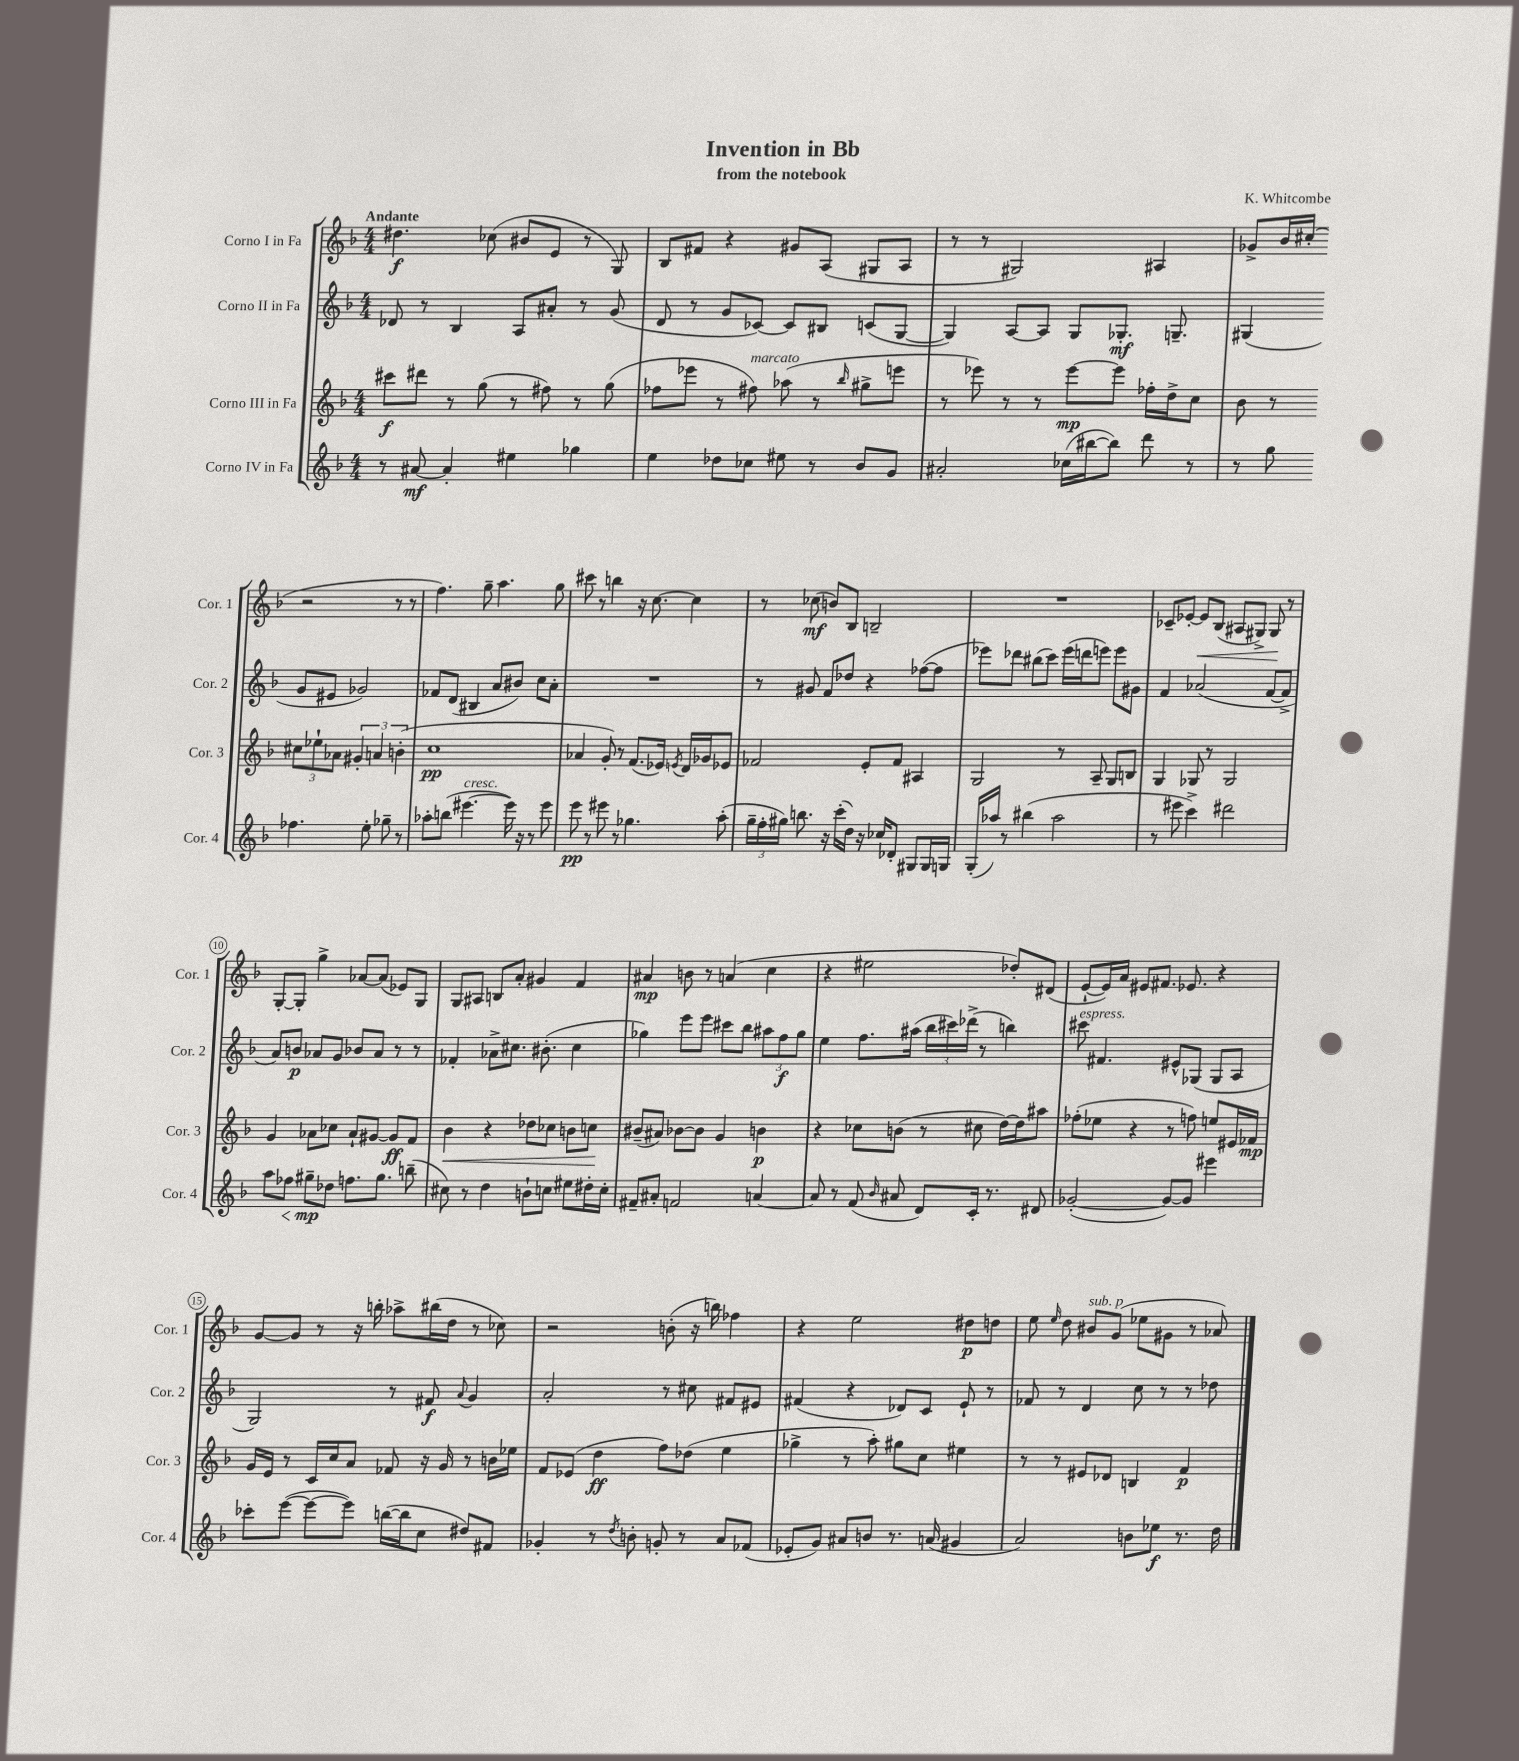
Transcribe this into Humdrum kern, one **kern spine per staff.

**kern	**dynam	**kern	**dynam	**kern	**dynam	**kern	**dynam
*part4	*part4	*part3	*part3	*part2	*part2	*part1	*part1
*staff4	*staff4	*staff3	*staff3	*staff2	*staff2	*staff1	*staff1
*I"Corno IV in Fa	*	*I"Corno III in Fa	*	*I"Corno II in Fa	*	*I"Corno I in Fa	*
*I'Cor. 4	*	*I'Cor. 3	*	*I'Cor. 2	*	*I'Cor. 1	*
*clefG2	*	*clefG2	*	*clefG2	*	*clefG2	*
*k[b-]	*	*k[b-]	*	*k[b-]	*	*k[b-]	*
*M4/4	*	*M4/4	*	*M4/4	*	*M4/4	*
=1	=1	=1	=1	=1	=1	=1	=1
!	!	!	!	!	!	!LO:TX:a:B:t=Andante	!
8r	.	8ccc#X\L	f	8d-X/	.	4.dd#X\	f
[8a#X/	mf	8ddd#X\J	.	8r	.	.	.
4a#'/]	.	8r	.	4B-/	.	.	.
.	.	(8gg\	.	.	.	(8cc-X\	.
4ee#X\	.	8r	.	8A/L	.	8b#X/L	.
.	.	8ff#X\)	.	8a#X'/J	.	8e/J	.
4gg-X\	.	8r	.	8r	.	8r	.
.	.	(8gg\	.	(8g/	.	8G/)	.
=2	=2	=2	=2	=2	=2	=2	=2
4ee\	.	8ff-X\L	.	8d/	.	8B-/L	.
.	.	8eee-X\J	.	8r	.	8f#X/J	.
8dd-X\L	.	8r	.	8g/L	.	4r	.
!	!	!LO:TX:a:i:t=marcato	!	!	!	!	!
8cc-X\J	.	8ff#X\)	.	[8c-X/J)	.	.	.
8ee#X\	.	(8aa-X\	.	8c-/L]	.	8g#X/L	.
8r	.	8r	.	8B#X/J	.	(8A/J	.
.	.	16qqbb-/	.	.	.	.	.
8b-/L	.	8gg#X^\L	.	(8cn/L	.	8G#X/L	.
8g/J	.	8eeen\J	.	[8G/J	.	8A/J	.
=3	=3	=3	=3	=3	=3	=3	=3
2a#X'/	.	8r	.	4G/])	.	8r	.
.	.	8eee-X\)	.	.	.	8r	.
.	.	8r	.	[8A/L	.	2G#X/)	.
.	.	8r	.	8A/J]	.	.	.
(16cc-X\LL	.	[8eee-\L	mp	8G/L	.	.	.
[16bb#X\J	.	.	.	.	.	.	.
8bb#\J])	.	8eee-\J]	.	8.G-X'/J	mf	.	.
8ddd\	.	16ff-X'\LL	.	.	.	4A#X/	.
.	.	16dd^\J	.	8.Gn~/	.	.	.
8r	.	8cc\J	.	.	.	.	.
=4	=4	=4	=4	=4	=4	=4	=4
8r	.	8b-\	.	(4G#X/	.	8g-X^/L	.
8gg\	.	8r	.	.	.	16b-/L	.
.	.	.	.	.	.	(16cc#X'/JJ	.
4.ff-X\	.	12cc#X\L	.	8g/L	.	2r	.
.	.	12ee-X`\	.	.	.	.	.
.	.	.	.	8e#X/J	.	.	.
.	.	12a-X\J	.	.	.	.	.
.	.	6g#X'/	.	2g-X/)	.	.	.
8ee'\	.	.	.	.	.	.	.
.	.	6an/	.	.	.	.	.
8gg-X~\	.	.	.	.	.	8r	.
.	.	(6bn'\	.	.	.	.	.
8r	.	.	.	.	.	8r	.
!!LO:LB:g=z
=5	=5	=5	=5	=5	=5	=5	=5
8aa-X'\L	.	1cc	pp	8f-X/L	.	4.ff\)	.
(8bbn\J	.	.	.	(8d/J	.	.	.
!LO:TX:a:i:t=cresc.	!	!	!	!	!	!	!
[4.eee#X\	.	.	.	4B#X/	.	.	.
.	.	.	.	.	.	8gg~\	.
.	.	.	.	8a/L	.	4.aa\	.
16eee#\])	.	.	.	8b#X/J)	.	.	.
16r	.	.	.	.	.	.	.
8r	.	.	.	8cc\L	.	.	.
8eee#\	.	.	.	8a'\J	.	8gg\	.
=6	=6	=6	=6	=6	=6	=6	=6
8eee\	pp	4a-X/	.	1r	.	8ccc#X\	.
8r	.	.	.	.	.	8r	.
8eee#X\	.	8g'/)	.	.	.	4bbn\	.
8r	.	8r	.	.	.	.	.
4.gg-X\	.	(8.f/L	.	.	.	16r	.
.	.	.	.	.	.	[8.cc\	.
.	.	16e-X/Jk)	.	.	.	.	.
.	.	8qen/	.	.	.	.	.
.	.	16d/LL	.	.	.	4cc\]	.
.	.	16g-X/J	.	.	.	.	.
(8aa'\	.	8e-X/J	.	.	.	.	.
=7	=7	=7	=7	=7	=7	=7	=7
24gg~\LL	.	2f-X/	.	8r	.	8r	.
24ff'\	.	.	.	.	.	.	.
24gg#X\JJ)	.	.	.	.	.	.	.
8.bbn\	.	.	.	8g#X/	.	(8cc-X\	mf
.	.	.	.	8f/L	.	8bn/L)	.
16r	.	.	.	.	.	.	.
(16ccc'\LL	.	.	.	8dd-X/J	.	8B-/J	.
16dd\JJ)	.	.	.	.	.	.	.
16r	.	8e'/L	.	4r	.	2Bn~/	.
16cc-X/KL	.	.	.	.	.	.	.
8d-X'/J	.	8f-/J	.	.	.	.	.
8G#X/L	.	4A#X/	.	([8ff-X\L	.	.	.
16G#/L	.	.	.	8ff-\J]	.	.	.
16Gn/JJ	.	.	.	.	.	.	.
=8	=8	=8	=8	=8	=8	=8	=8
(16G'/LL	.	2G/	.	8eee-X\L)	.	1r	.
16aa-X/JJ)	.	.	.	.	.	.	.
8r	.	.	.	8ddd-X\J	.	.	.
(4bb#X\	.	.	.	(8bb#X\L	.	.	.
.	.	.	.	8ccc\J)	.	.	.
2aa-\	.	8r	.	(16eee-\LL	.	.	.
.	.	.	.	16dddn\J	.	.	.
.	.	8A~/	.	8eeen\J)	.	.	.
.	.	8G/L	.	8eee\L	.	.	.
.	.	8Bn/J	.	8g#X\J	.	.	.
=9	=9	=9	=9	=9	=9	=9	=9
8r	.	4G/	.	4f/	.	8c-X~/L	.
8eee#X\	.	.	.	.	.	[8e-X'/J	.
!	!	!	!	!	!	!	!LO:HP:b
4ccc^\)	.	8G-X/	.	(2a-X/	.	8e-/L]	<
.	.	8r	.	.	.	(8B-/J	.
2ddd#X\	.	2G-/	.	.	.	8A#X/L	.
.	.	.	.	.	.	8G#X^/J)	.
.	.	.	.	[8f/L	.	8G#/	.
.	.	.	.	8f^/J]	.	8r	[
!!LO:LB:g=z
=10	=10	=10	=10	=10	=10	=10	=10
8aa\L	.	4g/	.	8a/L)	.	[8G'/L	.
!	!LO:HP:b	!	!	!	!	!	!
8ff-X\J	<	.	.	8bn/J	p	8G'/J]	.
8gg#X~\L	mp	8a-X\L	.	8a-X/L	.	4gg^\	.
8dd-X\J	[	8cc-X\J	.	8g/J	.	.	.
8.ffn\L	.	8a-`/L	.	8b-X/L	.	[8a-X/L	.
.	.	[8g#X/J	.	8a-/J	.	(8a-/J]	.
8.gg#\J	.	.	.	.	.	.	.
.	.	8g#/L]	ff	8r	.	8e-X/L)	.
(8bbn~\	.	8f/J	.	8r	.	8G/J	.
=11	=11	=11	=11	=11	=11	=11	=11
!	!	!	!LO:HP:b	!	!	!	!
8cc#X\)	.	4b-\	<	4f-X'/	.	8G/L	.
8r	.	.	.	.	.	8A#X/J	.
4dd\	.	4r	.	8a-X^\L	.	8Bn/L	.
.	.	.	.	8.cc#X\J	.	8a'/J	.
8bn`\L	.	8dd-X\L	.	.	.	4g#X/	.
.	.	.	.	(8.b#X'\	.	.	.
8ccn\J	.	8cc-X\J	.	.	.	.	.
8ee#X\L	.	8bn\L	.	4cc#\	.	4f/	.
16dd#X'\L	.	8ccn\J	.	.	.	.	.
16cc'\JJ	.	.	.	.	.	.	.
.	.	.	[	.	.	.	.
=12	=12	=12	=12	=12	=12	=12	=12
8f#X~/L	.	(8b#X~/L	.	4gg-X\)	.	4a#X/	mp
8a#X'/J	.	8a#X/J)	.	.	.	.	.
2fn/	.	[8b-X\L	.	8eee\L	.	8bn\	.
.	.	8b-\J]	.	8eee\J	.	8r	.
.	.	4g/	.	8ccc#X\L	.	(4an/	.
.	.	.	.	8bb-\J	.	.	.
[4an/	.	4bn\	p	12aa#X\L	.	4cc\	.
.	.	.	.	12ff\	f	.	.
.	.	.	.	12gg-\J	.	.	.
=13	=13	=13	=13	=13	=13	=13	=13
8a/]	.	4r	.	4ee\	.	4r	.
8r	.	.	.	.	.	.	.
(8f/	.	8cc-X\L	.	8.ff\L	.	2ee#X\	.
16qqb-/	.	.	.	.	.	.	.
8a#X/	.	(8bn\J	.	.	.	.	.
.	.	.	.	(16aa#X\Jk	.	.	.
8d/L)	.	8r	.	24bb-\LL	.	.	.
.	.	.	.	24ccc#X\)	.	.	.
.	.	.	.	(24ddd-X^\JJ	.	.	.
16c'/Jk	.	8cc#X\	.	8r	.	.	.
8.r	.	.	.	.	.	.	.
.	.	[16dd\LL)	.	4bbn\)	.	8dd-X'/L)	.
.	.	16dd\J]	.	.	.	.	.
8d#X/	.	8aa#X\J	.	.	.	(8d#X/J	.
=14	=14	=14	=14	=14	=14	=14	=14
!	!	!	!	!LO:TX:a:i:t=espress.	!	!	!
([2g-X'/	.	(8ff-X'\L	.	8ccc#X\	.	[8e`/L	.
.	.	8ee-X\J	.	4.f#X/	.	16e/L])	.
.	.	.	.	.	.	16a/JJ	.
.	.	4r	.	.	.	8e#X/L	.
.	.	.	.	.	.	8.f#X/J	.
8g-/L_)	.	8r	.	8e#X^^/L	.	.	.
.	.	.	.	.	.	8.e-X/	.
8g-/J]	.	8ffn\)	.	(8G-X/J	.	.	.
4eee#X\	.	8een/L	.	8G-/L	.	4r	.
.	.	16e#X/L	.	8A/J	.	.	.
.	.	16f-X/JJ	mp	.	.	.	.
!!LO:LB:g=z
=15	=15	=15	=15	=15	=15	=15	=15
8ccc-X'\L	.	16g/LL	.	2G/)	.	[8g/L	.
.	.	16e/JJ	.	.	.	.	.
([8eee\J	.	8r	.	.	.	8g/J]	.
8eee\L_	.	16c/LL	.	.	.	8r	.
.	.	16cc/J	.	.	.	.	.
8eee\J])	.	8a/J	.	.	.	16r	.
.	.	.	.	.	.	16bbn'\	.
([16bbn\LL	.	8f-X/	.	8r	.	8aa-X^\L	.
16bb\J]	.	.	.	.	.	.	.
8cc\J	.	16r	.	8f#X/	f	(16bb#X\L	.
.	.	16g/	.	.	.	16dd\JJ	.
.	.	.	.	8qqa/	.	.	.
8dd#X/L)	.	8r	.	4g/	.	8r	.
8f#X/J	.	16bn\LL	.	.	.	8cc-X\)	.
.	.	16ee-X\JJ	.	.	.	.	.
=16	=16	=16	=16	=16	=16	=16	=16
4g-X'/	.	8f/L	.	2a'/	.	2r	.
.	.	(8e-X/J	.	.	.	.	.
8r	.	4dd\	ff	.	.	.	.
8qdd/	.	.	.	.	.	.	.
8bn'\	.	.	.	.	.	.	.
8gn'/	.	8ff\L)	.	8r	.	(8bn'\	.
8r	.	(8dd-X\J	.	8cc#X\	.	16r	.
.	.	.	.	.	.	16bbn\)	.
8a/L	.	4ee\	.	8f#X/L	.	4ff-X\	.
(8f-X/J	.	.	.	8e#X/J	.	.	.
=17	=17	=17	=17	=17	=17	=17	=17
8e-X'/L	.	4gg-X^\	.	(4f#X/	.	4r	.
8g/J)	.	.	.	.	.	.	.
8a#X/L	.	8r	.	4r	.	2ee\	.
8bn/J	.	8aa'\)	.	.	.	.	.
8.r	.	8gg#X\L	.	8d-X/L)	.	.	.
.	.	8cc\J	.	8c/J	.	.	.
(16an/	.	.	.	.	.	.	.
4g#X/	.	4ee#X\	.	8e`/	.	8dd#X\L	p
.	.	.	.	8r	.	8ddn\J	.
=18	=18	=18	=18	=18	=18	=18	=18
2a/)	.	8r	.	8f-X/	.	8ee\	.
.	.	.	.	.	.	16qqee/	.
.	.	8r	.	8r	.	8dd\	.
!	!	!	!	!	!	!LO:TX:a:i:t=sub. p	!
.	.	8e#X/L	.	4d/	.	8b#X/L	.
.	.	8d-X/J	.	.	.	(8g/J	.
8bn\L	.	4Bn/	.	8cc\	.	8ee-X\L	.
8ee-X\J	f	.	.	8r	.	8g#X\J	.
8.r	.	4f/	p	8r	.	8r	.
.	.	.	.	8dd-X\	.	8a-X/)	.
16dd\	.	.	.	.	.	.	.
==	==	==	==	==	==	==	==
*-	*-	*-	*-	*-	*-	*-	*-
